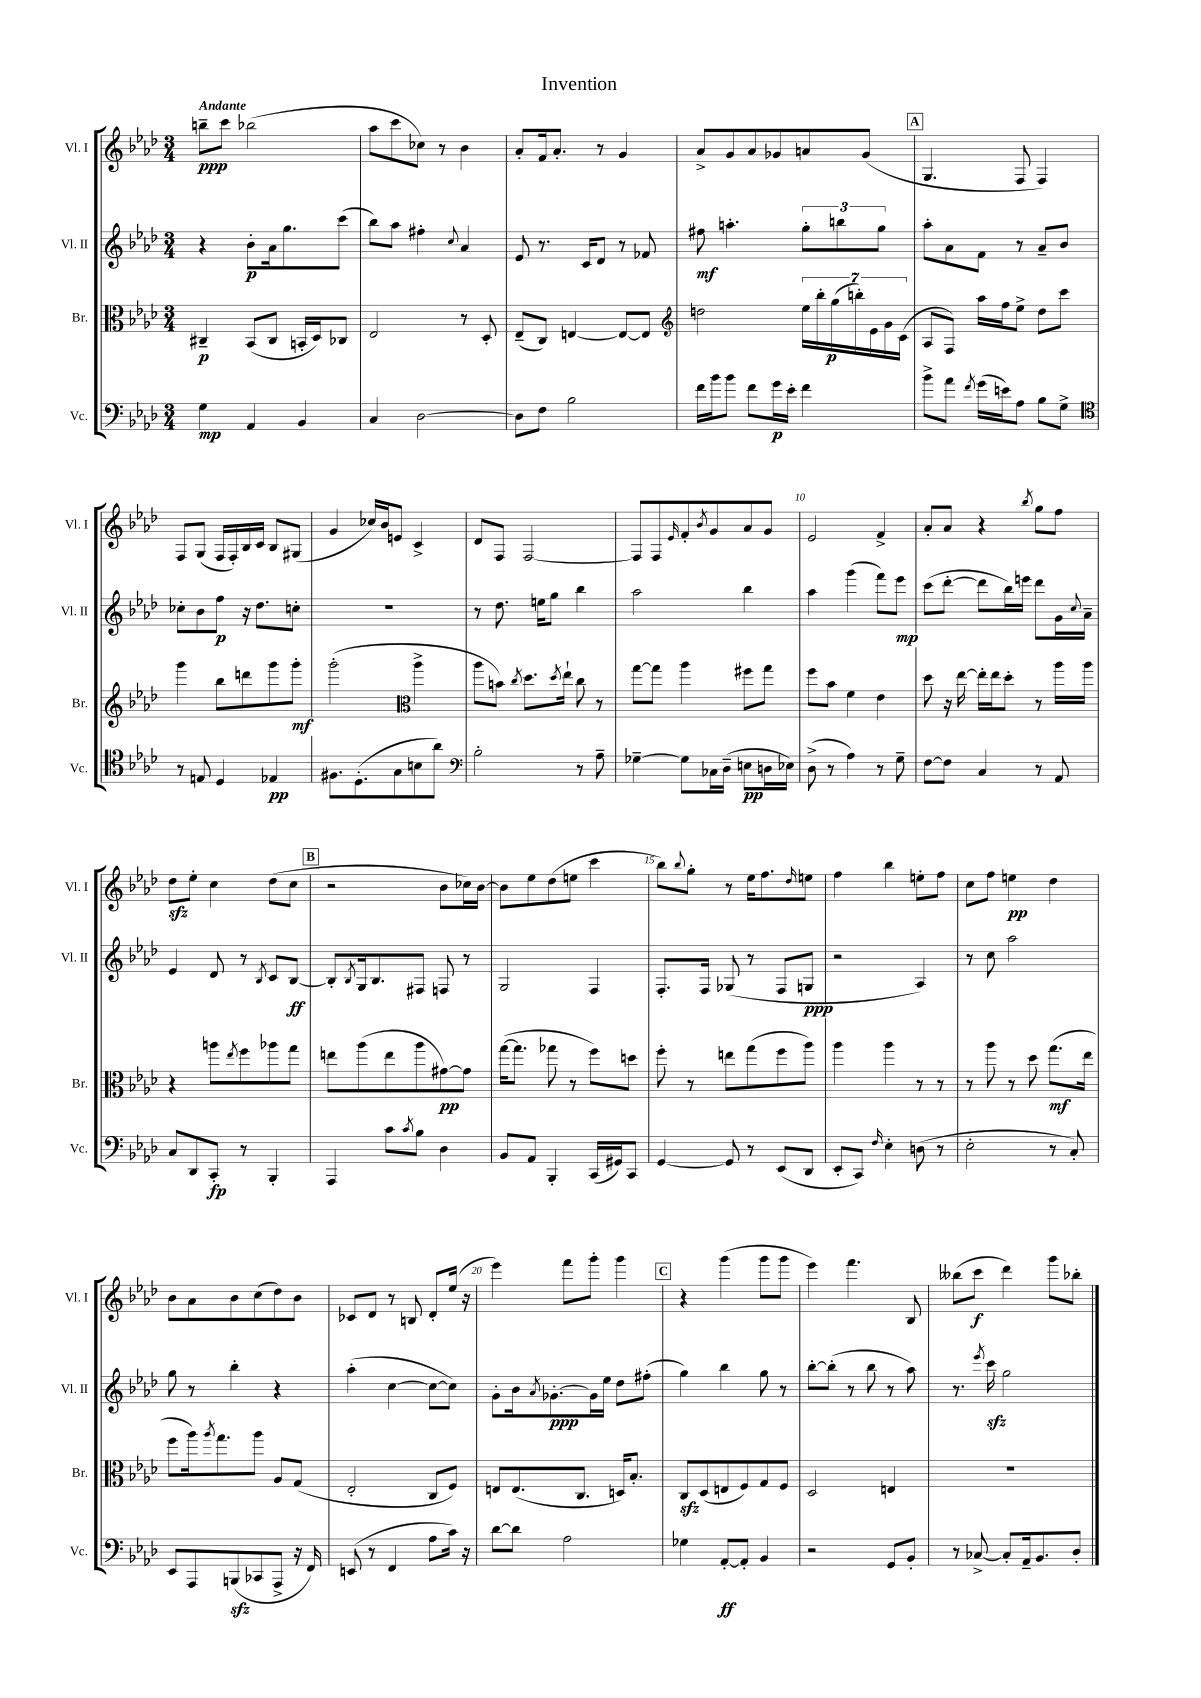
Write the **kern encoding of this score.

**kern	**dynam	**kern	**dynam	**kern	**dynam	**kern	**dynam
*part4	*part4	*part3	*part3	*part2	*part2	*part1	*part1
*staff4	*staff4	*staff3	*staff3	*staff2	*staff2	*staff1	*staff1
*I"Vc.	*	*I"Br.	*	*I"Vl. II	*	*I"Vl. I	*
*I'Vc.	*	*I'Br.	*	*I'Vl. II	*	*I'Vl. I	*
*clefF4	*	*clefC3	*	*clefG2	*	*clefG2	*
*k[b-e-a-d-]	*	*k[b-e-a-d-]	*	*k[b-e-a-d-]	*	*k[b-e-a-d-]	*
*M3/4	*	*M3/4	*	*M3/4	*	*M3/4	*
=1	=1	=1	=1	=1	=1	=1	=1
!	!	!	!	!	!	!LO:TX:a:B:t=Andante	!
4G\	mp	4C#X~/	p	4r	.	8bbn~\L	ppp
.	.	.	.	.	.	8ccc\J	.
4AA-/	.	(8BB-/L	.	8b-'\L	p	(2bb-X\	.
.	.	8C#/J	.	16a-\k	.	.	.
.	.	.	.	8.gg\	.	.	.
4BB-/	.	16BBn'/LL	.	.	.	.	.
.	.	16D-/J)	.	.	.	.	.
.	.	8C-X/J	.	(8ccc\J	.	.	.
=2	=2	=2	=2	=2	=2	=2	=2
4C/	.	2E-/	.	8bb-\L)	.	8aa-\L	.
.	.	.	.	8aa-\J	.	8ccc\	.
[2D-\	.	.	.	4ff#X'\	.	8cc-X\J)	.
.	.	.	.	.	.	8r	.
.	.	.	.	8qqcc/	.	.	.
.	.	8r	.	4a-/	.	4b-\	.
.	.	8D-'/	.	.	.	.	.
=3	=3	=3	=3	=3	=3	=3	=3
8D-\L]	.	(8E-~/L	.	8e-/	.	8a-'/L	.
8F\J	.	8C/J)	.	8.r	.	16f/k	.
.	.	.	.	.	.	8.a-'/J	.
2B-\	.	[4En/	.	.	.	.	.
.	.	.	.	16c/KL	.	.	.
.	.	.	.	8d-/J	.	8r	.
.	.	8E/L_	.	8r	.	4g/	.
.	.	8E/J]	.	8f-X/	.	.	.
=4	=4	=4	=4	=4	=4	=4	=4
*	*	*clefG2	*	*	*	*	*
16f\LL	.	2ddn\	.	8ff#X\	mf	8a-^/L	.
16b-\J	.	.	.	.	.	.	.
8b-\J	.	.	.	4.aan'\	.	8g/	.
8f\L	.	.	.	.	.	8a-/	.
16g\L	p	.	.	.	.	8g-X/	.
16e-'\JJ	.	.	.	.	.	.	.
4f\	.	28ee-\LL	.	12gg'\L	.	8an/	.
.	.	28bb-'\	.	.	.	.	.
.	.	(28gg\	p	.	.	.	.
.	.	.	.	12bbn\	.	.	.
.	.	28bbn'\)	.	.	.	.	.
.	.	.	.	.	.	(8g-/J	.
.	.	28e-\	.	.	.	.	.
.	.	.	.	12gg\J	.	.	.
.	.	28g\	.	.	.	.	.
.	.	(28c\JJ	.	.	.	.	.
!!LO:REH:place=s1:t=A
=5	=5	=5	=5	=5	=5	=5	=5
8b-^\L	.	8A-/L	.	8aa-'\L	.	4.G/	.
8a-\J	.	8F/J)	.	8a-\	.	.	.
8qf/	.	.	.	.	.	.	.
(16g\LL	.	16aa-\LL	.	8f\J	.	.	.
16en\J)	.	16ff\J	.	.	.	.	.
8A-\J	.	8ee-^\J	.	8r	.	8F/	.
8B-\L	.	8dd-\L	.	8a-~/L	.	4F/)	.
8G^\J	.	8ccc\J	.	8b-/J	.	.	.
!!LO:LB:g=z
=6	=6	=6	=6	=6	=6	=6	=6
*clefC4	*	*	*	*	*	*	*
8r	.	4ggg\	.	8cc-X'\L	.	8F/L	.
8En/	.	.	.	8b-\	.	(8G/J	.
4D-/	.	8bb-\L	.	8ff\J	p	16F/LL	.
.	.	.	.	.	.	16F'/)	.
.	.	8dddn\	.	16r	.	16B-/	.
.	.	.	.	8.dd-\L	.	16c/JJ	.
4E-X/	pp	8ggg\	.	.	.	8B-/L	.
.	.	8ggg'\J	mf	8ccn'\J	.	(8G#X/J	.
=7	=7	=7	=7	=7	=7	=7	=7
8.F#X\L	.	(2ggg'\	.	2.r	.	4g/	.
(8.D-'\	.	.	.	.	.	.	.
.	.	.	.	.	.	16cc-X/LL)	.
.	.	.	.	.	.	16b-/J	.
8G\	.	.	.	.	.	8en/J	.
*	*	*clefC3	*	*	*	*	*
8Bn\	.	4aa-^\	.	.	.	4c^/	.
8a-\J)	.	.	.	.	.	.	.
=8	=8	=8	=8	=8	=8	=8	=8
*clefF4	*	*	*	*	*	*	*
2B-'\	.	8aa-\L	.	8r	.	8d-/L	.
.	.	8bn\J)	.	8.dd-\	.	8F/J	.
.	.	8qcc/	.	.	.	.	.
.	.	8.dd-\L	.	.	.	[2F/	.
.	.	.	.	16een\KL	.	.	.
.	.	.	.	8gg\J	.	.	.
.	.	8qdd-/	.	.	.	.	.
.	.	16ee-`\Jk	.	.	.	.	.
8r	.	8cc\	.	4bb-\	.	.	.
8A-~\	.	8r	.	.	.	.	.
=9	=9	=9	=9	=9	=9	=9	=9
[4G-X~\	.	[8gg\L	.	2aa-\	.	8F/L]	.
.	.	8gg\J]	.	.	.	8F/	.
.	.	.	.	.	.	16qqe-/	.
8G-\L]	.	4aa-\	.	.	.	8f'/	.
.	.	.	.	.	.	8qb-/	.
16C-X\L	.	.	.	.	.	8g/	.
(16D-~\JJ	.	.	.	.	.	.	.
8En\L	pp	8ff#X\L	.	4bb-\	.	8a-/	.
16Dn\L	.	8gg\J	.	.	.	8g/J	.
16E-X\JJ)	.	.	.	.	.	.	.
=10	=10	=10	=10	=10	=10	=10	=10
(8D-^\	.	8ff\L	.	4aa-\	.	2e-/	.
8r	.	8b-\J	.	.	.	.	.
4A-\)	.	4f\	.	(4ggg\	.	.	.
8r	.	4e-\	.	8fff\L)	.	4f^/	.
8G~\	.	.	.	8eee-\J	mp	.	.
=11	=11	=11	=11	=11	=11	=11	=11
[8F\L	.	8dd-\	.	(8ccc\L	.	8a-'/L	.
8F\J]	.	16r	.	[8ddd-'\J	.	8a-/J	.
.	.	[16ee-\	.	.	.	.	.
4C/	.	16ee-'\LL]	.	8ddd-\L]	.	4r	.
.	.	16ee-\J	.	.	.	.	.
.	.	8dd-'\J	.	16bb-\L)	.	.	.
.	.	.	.	16eeen\JJ	.	.	.
.	.	.	.	.	.	8qbb-/	.
8r	.	8r	.	8ddd-\L	.	8gg\L	.
8AA-/	.	16aa-\LL	.	16g\L	.	8ff\J	.
.	.	.	.	8qqcc/	.	.	.
.	.	16aa-\JJ	.	16a-~\JJ	.	.	.
!!LO:LB:g=z
=12	=12	=12	=12	=12	=12	=12	=12
8C/L	.	4r	.	4e-/	.	8dd-zz\L	.
8DD-/	.	.	.	.	.	8ee-'\J	.
8CC'/J	fp	8aan\L	.	8d-/	.	4cc\	.
.	.	8qee-/	.	.	.	.	.
8r	.	8ff\	.	8r	.	.	.
.	.	.	.	8qB-/	.	.	.
4BBB-'/	.	8aa-X\	.	8c/L	.	(8dd-\L	.
.	.	8gg\J	.	[8B-/J	ff	8cc\J	.
!!LO:REH:place=s1:t=B
=13	=13	=13	=13	=13	=13	=13	=13
4AAA-/	.	8een\L	.	8B-'/L]	.	2r	.
.	.	.	.	8qB-/	.	.	.
.	.	(8aa-\	.	16G/k	.	.	.
.	.	.	.	8.B-/	.	.	.
8c\L	.	8ee\	.	.	.	.	.
8qc/	.	.	.	.	.	.	.
8B-\J	.	8aa-\	.	8F#X/J	.	.	.
4D-\	.	[8g#X\)	pp	8Fn/	.	8b-\L	.
.	.	8g#\J]	.	8r	.	16cc-X\L)	.
.	.	.	.	.	.	[16b-\JJ	.
=14	=14	=14	=14	=14	=14	=14	=14
8BB-/L	.	([16gg\KL	.	2G/	.	8b-\L]	.
.	.	8.gg\J]	.	.	.	.	.
8AA-/J	.	.	.	.	.	8ee-\	.
4BBB-'/	.	8gg-X\	.	.	.	(8dd-\	.
.	.	8r	.	.	.	8een\J	.
(16CC/LL	.	8ff\L)	.	4F/	.	4ccc\	.
16GG#X/J)	.	.	.	.	.	.	.
8CC/J	.	8ddn\J	.	.	.	.	.
=15	=15	=15	=15	=15	=15	=15	=15
[4GG/	.	8ff'\	.	8.F'/L	.	8bb-\L)	.
.	.	.	.	.	.	8qqbb-/	.
.	.	8r	.	.	.	8gg'\J	.
.	.	.	.	16F/Jk	.	.	.
8GG/]	.	8een\L	.	(8G-X/	.	8r	.
8r	.	(8gg\	.	8r	.	16ee-\KL	.
.	.	.	.	.	.	8.ff\	.
(8EE-/L	.	8ff\	.	8F/L	.	.	.
.	.	.	.	.	.	16qqdd-/	.
8DD-/J	.	8aa-\J)	.	8Gn/J	ppp	8een\J	.
=16	=16	=16	=16	=16	=16	=16	=16
8EE-'/L	.	4aa-\	.	2r	.	4ff\	.
8CC/J)	.	.	.	.	.	.	.
16qqF/	.	.	.	.	.	.	.
4E-'\	.	4aa-\	.	.	.	4bb-\	.
(8Dn\	.	8r	.	4A-/)	.	8een'\L	.
8r	.	8r	.	.	.	8ff\J	.
=17	=17	=17	=17	=17	=17	=17	=17
2E-'\	.	8r	.	8r	.	8cc\L	.
.	.	8aa-\	.	8cc\	.	8ff\J	.
.	.	8r	.	2aa-\	.	4een\	pp
.	.	8dd-\	.	.	.	.	.
8r	.	(8.gg\L	mf	.	.	4dd-\	.
8C'/)	.	.	.	.	.	.	.
.	.	16ee-\Jk	.	.	.	.	.
!!LO:LB:g=z
=18	=18	=18	=18	=18	=18	=18	=18
8EE-/L	.	8ff\L	.	8gg\	.	8b-\L	.
8AAA-/	.	16aa-\k)	.	8r	.	8a-\	.
.	.	8qaa-/	.	.	.	.	.
.	.	8.gg\	.	.	.	.	.
(8BBBnzz/	.	.	.	4bb-'\	.	8b-\	.
8CC-X/	.	8aa-\J	.	.	.	(8cc\	.
8AAA-^/J	.	8A-/L	.	4r	.	8dd-\)	.
16r	.	(8G/J	.	.	.	8b-\J	.
16FF/)	.	.	.	.	.	.	.
=19	=19	=19	=19	=19	=19	=19	=19
(8EEn/	.	2E-'/	.	(4aa-'\	.	8c-X/L	.
8r	.	.	.	.	.	8d-/J	.
4FF/	.	.	.	[4cc\	.	8r	.
.	.	.	.	.	.	8Bn/	.
8A-\L	.	8C/L	.	8cc\L_	.	8d-'/L	.
16c\Jk)	.	8F/J)	.	8cc\J])	.	(16ee-/Jk	.
16r	.	.	.	.	.	16r	.
=20	=20	=20	=20	=20	=20	=20	=20
[8d-\L	.	8En/L	.	8g'\L	.	4eee-\)	.
8d-\J]	.	(8.E/	.	16b-\k	.	.	.
.	.	.	.	8qa-/	.	.	.
.	.	.	.	[8.g-X'\	ppp	.	.
2A-\	.	.	.	.	.	8fff\L	.
.	.	8.C/J	.	.	.	.	.
.	.	.	.	16g-\L]	.	8ggg'\J	.
.	.	.	.	16ee-\JJ	.	.	.
.	.	16Dn/KL)	.	8dd-\L	.	4ggg\	.
.	.	8.B-'/J	.	.	.	.	.
.	.	.	.	(8ff#X'\J	.	.	.
!!LO:REH:place=s1:t=C
=21	=21	=21	=21	=21	=21	=21	=21
4G-X\	.	8Czz/L	.	4gg\)	.	4r	.
.	.	(8D-/	.	.	.	.	.
[8AA-'/L	ff	8En/	.	4bb-\	.	(4ggg\	.
8AA-'/J]	.	8F/)	.	.	.	.	.
4BB-/	.	8G/	.	8gg\	.	8ggg\L	.
.	.	8F/J	.	8r	.	8ggg\J	.
=22	=22	=22	=22	=22	=22	=22	=22
2r	.	2D-/	.	[8bb-'\L	.	4eee-\)	.
.	.	.	.	(8bb-'\J]	.	.	.
.	.	.	.	8r	.	4.fff\	.
.	.	.	.	8bb-\	.	.	.
8GG/L	.	4En/	.	8r	.	.	.
8BB-'/J	.	.	.	8aa-\)	.	8B-/	.
=23	=23	=23	=23	=23	=23	=23	=23
8r	.	2.r	.	8.r	.	(8bb--X\L	.
[8C-X^/	.	.	.	.	.	8ccc\J	f
.	.	.	.	8qeee-/	.	.	.
.	.	.	.	16ccczz\	.	.	.
8C-'/L]	.	.	.	2gg\	.	4ddd-\)	.
16AA-~/k	.	.	.	.	.	.	.
8.BB-/	.	.	.	.	.	.	.
.	.	.	.	.	.	8ggg\L	.
8D-'/J	.	.	.	.	.	8bb-X'\J	.
==	==	==	==	==	==	==	==
*-	*-	*-	*-	*-	*-	*-	*-
